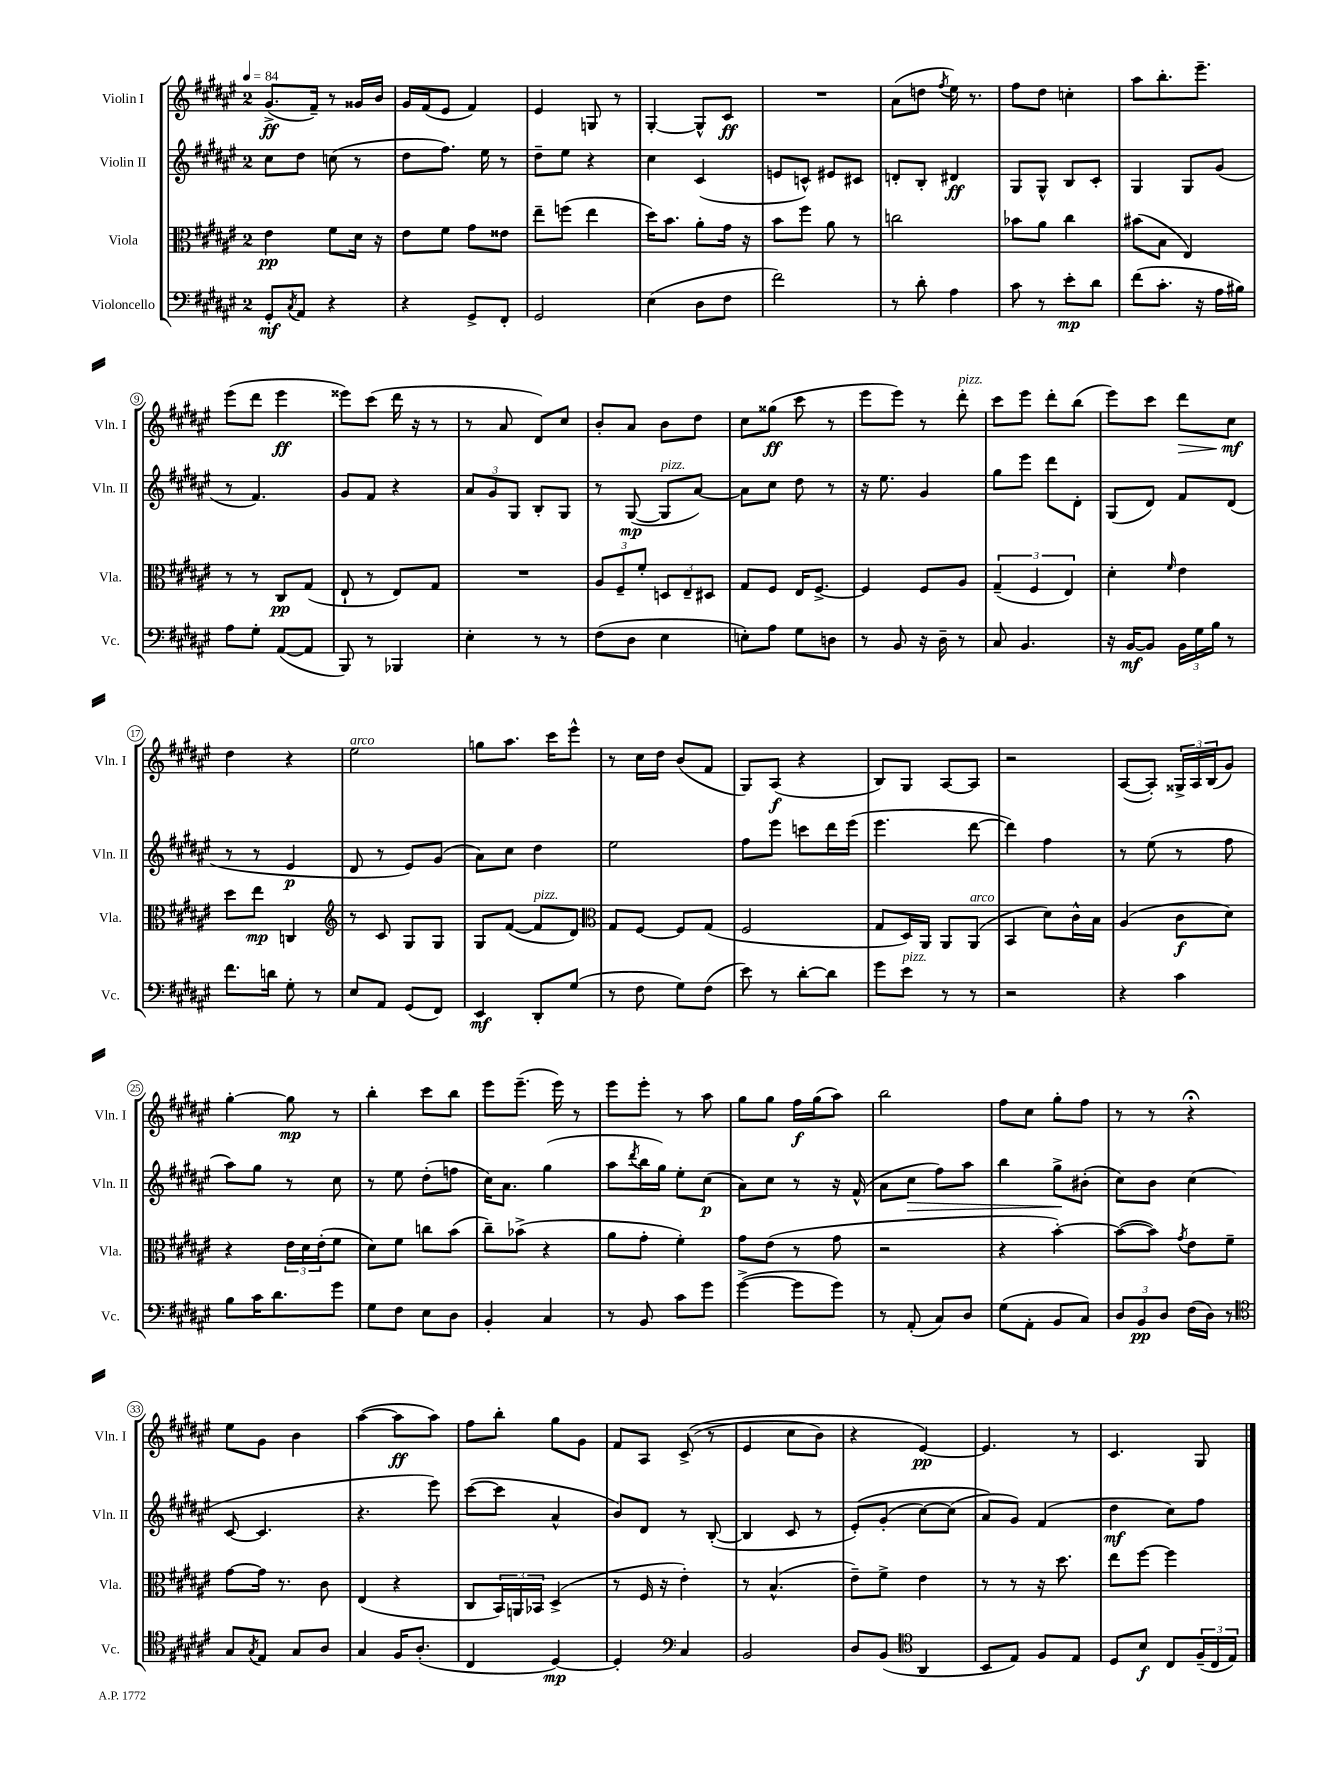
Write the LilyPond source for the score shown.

<<
\new StaffGroup <<
\new Staff = "s0" \with { instrumentName = "Violin I" shortInstrumentName = "Vln. I" } {
    \clef treble \key fis \major \once \override Staff.TimeSignature.style = #'single-digit \time 2/4 \tempo 4 = 84
    gis'8.->\ff( fis'16--) r8 gisis'16 b'16 |
    gis'16 fis'16( eis'8 fis'4) |
    eis'4 g8 r8 |
    gis4~-. gis8-^ cis'8\ff |
    R2 |
    ais'8( d''8 \acciaccatura { fis''8 } eis''16) r8. |
    fis''8 dis''8 c''4-. |
    ais''8 b''8.-. eis'''8.-- |
    eis'''8( dis'''8 eis'''4\ff |
    eisis'''8) cis'''8( dis'''16 r16 r8 |
    r8 ais'8 dis'8) cis''8 |
    b'8-. ais'8 b'8 dis''8 |
    cis''8 gisis''8\ff( cis'''8 r8 |
    eis'''8 eis'''8) r8 dis'''8-.^\markup { \italic "pizz." } |
    cis'''8 eis'''8 dis'''8-. b''8( |
    eis'''8) cis'''8 dis'''8\> cis''8\mf\! |
    dis''4 r4 |
    eis''2^\markup { \italic "arco" } |
    g''8 ais''8. cis'''16 eis'''8-^ |
    r8 cis''16 dis''16 b'8( fis'8 |
    gis8) ais8\f( r4 |
    b8) gis8 ais8~ ais8 |
    r2 |
    ais8~( ais8-.) \tuplet 3/2 { gisis16-> ais16 b16( } gis'8) |
    gis''4~-. gis''8\mp r8 |
    b''4-. cis'''8 b''8 |
    eis'''8 eis'''8.--( eis'''16) r8 |
    eis'''8 eis'''8-. r8 ais''8 |
    gis''8 gis''8 fis''16\f gis''16( ais''8) |
    b''2 |
    fis''8 cis''8 gis''8-. fis''8 |
    r8 r8 r4\fermata |
    eis''8 gis'8 b'4 |
    ais''4~( ais''8\ff ais''8) |
    fis''8 b''8-. gis''8 gis'8 |
    fis'8 ais8 cis'8->(\( r8 |
    eis'4 cis''8 b'8) |
    r4 eis'4~\pp\) |
    eis'4. r8 |
    cis'4. gis8 \bar "|." |
}
\new Staff = "s1" \with { instrumentName = "Violin II" shortInstrumentName = "Vln. II" } {
    \clef treble \key fis \major \once \override Staff.TimeSignature.style = #'single-digit \time 2/4
    cis''8 dis''8 c''8( r8 |
    dis''8 fis''8.) eis''16 r8 |
    dis''8-- eis''8 r4 |
    cis''4 cis'4( |
    e'8 c'8-^) eis'8 cis'8 |
    d'8-. b8-. dis'4\ff |
    gis8 gis8-^ b8 cis'8-. |
    gis4 gis8 gis'8( |
    r8 fis'4.) |
    gis'8 fis'8 r4 |
    \tuplet 3/2 { ais'8 gis'8 gis8 } b8-. gis8 |
    r8 gis8~\mp( gis8^\markup { \italic "pizz." } ais'8~) |
    ais'8 cis''8 dis''8 r8 |
    r16 eis''8. gis'4 |
    gis''8 eis'''8 dis'''8 dis'8-. |
    gis8( dis'8) fis'8 dis'8( |
    r8 r8 eis'4\p |
    dis'8 r8 eis'8) gis'8( |
    ais'8) cis''8 dis''4 |
    eis''2 |
    fis''8 eis'''8 c'''8 dis'''16 eis'''16( |
    eis'''4. dis'''8~ |
    dis'''4) fis''4 |
    r8 eis''8( r8 fis''8 |
    ais''8) gis''8 r8 cis''8 |
    r8 eis''8 dis''8-.( f''8 |
    cis''16) ais'8. gis''4( |
    ais''8 \acciaccatura { dis'''8 } b''16 gis''16) eis''8-. cis''8\p( |
    ais'8) cis''8 r8 r16 fis'16-^( |
    ais'8 cis''8\> fis''8) ais''8 |
    b''4 gis''8->\! bis'8-.( |
    cis''8) b'8 cis''4( |
    cis'8~ cis'4. |
    r4. eis'''8) |
    cis'''8~( cis'''8 ais'4-^ |
    b'8) dis'8 r8 b8~-.( |
    b4 cis'8 r8 |
    eis'8-.)\( gis'8-.( cis''8~) cis''8( |
    ais'8\) gis'8) fis'4( |
    dis''4\mf cis''8) fis''8 \bar "|." |
}
\new Staff = "s2" \with { instrumentName = "Viola" shortInstrumentName = "Vla." } {
    \clef alto \key fis \major \once \override Staff.TimeSignature.style = #'single-digit \time 2/4
    eis'4\pp fis'8 dis'16 r16 |
    eis'8 fis'8 gis'8 eisis'8 |
    eis''8-- f''8( eis''4 |
    dis''16) b'8. ais'8-. gis'16 r16 |
    b'8 fis''8 ais'8 r8 |
    c''2 |
    bes'8 ais'8 cis''4 |
    bis'8( b8 eis4) |
    r8 r8 cis8\pp gis8( |
    eis8-! r8 eis8) gis8 |
    R2 |
    \tuplet 3/2 { ais8 fis8-- fis'8-. } \tuplet 3/2 { d8 eis8-- dis8 } |
    gis8 fis8 eis16 fis8.~-> |
    fis4 fis8 ais8 |
    \tuplet 3/2 { gis4--( fis4 eis4) } |
    dis'4-. \grace { fis'16 } eis'4 |
    dis''8 eis''8\mp c4 |
    \clef treble r8 cis'8 gis8 gis8 |
    gis8 fis'8~( fis'8^\markup { \italic "pizz." } dis'8) |
    \clef alto gis8 fis8~ fis8 gis8( |
    fis2 |
    gis8 dis16) ais,16 ais,8 ais,8^\markup { \italic "arco" }( |
    b,4 dis'8) cis'16-^ b16 |
    ais4( cis'8\f dis'8) |
    r4 \tuplet 3/2 { eis'16 dis'16 eis'16-.( } fis'8 |
    dis'8) fis'8 c''8 b'8( |
    cis''8--) bes'8->( r4 |
    ais'8 gis'8-. fis'4-.) |
    gis'8 eis'8( r8 gis'8 |
    r2 |
    r4 b'4~-.) |
    b'8~( b'8) \acciaccatura { gis'8 } eis'8 fis'8-- |
    gis'8~ gis'16 r8. cis'8 |
    eis4( r4 |
    cis8 \tuplet 3/2 { b,16) a,16 bes,16 } dis4->( |
    r8 fis16 r16 eis'4-.) |
    r8 b4.-^( |
    eis'8--) fis'8-> eis'4 |
    r8 r8 r16 dis''8. |
    eis''8 fis''8~ fis''4 \bar "|." |
}
\new Staff = "s3" \with { instrumentName = "Violoncello" shortInstrumentName = "Vc." } {
    \clef bass \key fis \major \once \override Staff.TimeSignature.style = #'single-digit \time 2/4
    gis,8-.\mf \acciaccatura { cis8 } ais,8 r4 |
    r4 gis,8-> fis,8-. |
    gis,2 |
    eis4( dis8 fis8 |
    fis'2) |
    r8 dis'8-. ais4 |
    cis'8 r8 eis'8-.\mp dis'8 |
    fis'8( cis'8.-. r16 ais16 bis16) |
    ais8 gis8-. ais,8~( ais,8 |
    b,,8) r8 bes,,4 |
    eis4-. r8 r8 |
    fis8( dis8 eis4 |
    e8-.) ais8 gis8 d8 |
    r8 b,8 r16 dis16-- r8 |
    cis8 b,4. |
    r16 b,16~\mf b,8 \tuplet 3/2 { b,16 gis16 b16 } r8 |
    fis'8. d'16 gis8-. r8 |
    eis8 ais,8 gis,8( fis,8) |
    eis,4\mf dis,8-. gis8( |
    r8 fis8 gis8) fis8( |
    eis'8) r8 dis'8~-. dis'8 |
    gis'8 eis'8^\markup { \italic "pizz." } r8 r8 |
    r2 |
    r4 cis'4 |
    b8 cis'16 dis'8. gis'8 |
    gis8 fis8 eis8 dis8 |
    b,4-. cis4 |
    r8 b,8 cis'8 gis'8 |
    gis'4~->( gis'8 gis'8) |
    r8 ais,8-.( cis8) dis8 |
    gis8( ais,8-. b,8 cis8) |
    \tuplet 3/2 { dis8 b,8\pp dis8 } fis16( dis16) r8 |
    \clef tenor gis8 \acciaccatura { gis8 } eis8 gis8 ais8 |
    gis4 fis16 ais8.-.( |
    cis4 dis4~\mp) |
    dis4-. \clef bass cis4 |
    b,2 |
    dis8 b,8( \clef tenor ais,4 |
    b,8 eis8) fis8 eis8 |
    dis8 b8\f cis8 \tuplet 3/2 { fis16--( cis16 eis16) } \bar "|." |
}
>>
>>
\layout { \context { \Score \override BarNumber.stencil = #(make-stencil-circler 0.1 0.3 ly:text-interface::print) } }
